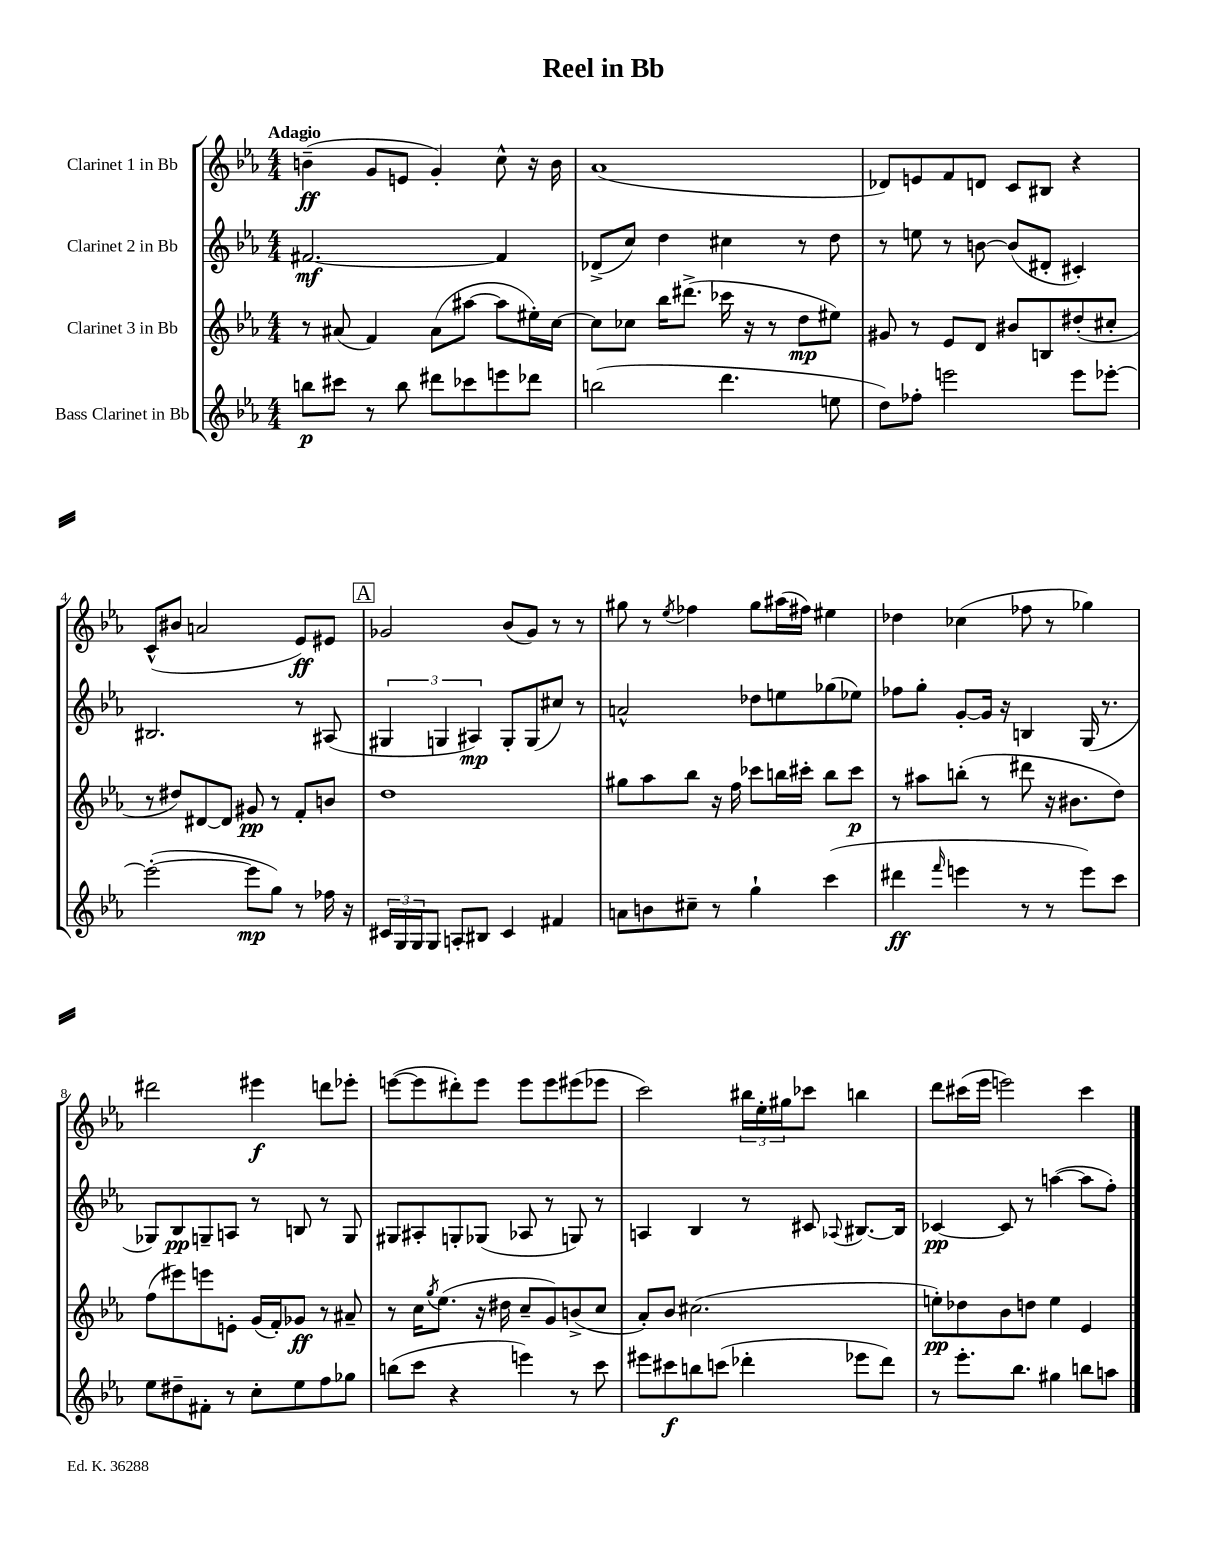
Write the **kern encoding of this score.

**kern	**kern	**kern	**kern
*staff4	*staff3	*staff2	*staff1
*clefG2	*clefG2	*clefG2	*clefG2
*k[b-e-a-]	*k[b-e-a-]	*k[b-e-a-]	*k[b-e-a-]
*M4/4	*M4/4	*M4/4	*M4/4
8bb	8r	[2.f#	(4b~
8ccc#	(8a#	.	.
8r	4f)	.	8g
8bb	.	.	8e
8ddd#	(8a#	.	4g')
8ccc-	[8aa#	.	.
8eee	8aa#]	4f#]	8cc^^
8ddd-	16ee#')	.	16r
.	[16cc	.	16b
=	=	=	=
(2bb	8cc]	(8d-^	(1a-
.	8cc-	8cc)	.
.	16bb-	4dd	.
.	(8.ddd#^	.	.
4.ddd	16ccc-	4cc#	.
.	16r	.	.
.	8r	.	.
.	8dd	8r	.
8ee	8ee#)	8dd	.
=	=	=	=
8dd)	8g#	8r	8d-)
8ff-'	8r	8ee	8e
2eee	8e-	8r	8f
.	8d	[8b	8d
.	8b#	(8b]	8c
.	8B	8d#'	8B#
8eee	(8dd#'	4c#')	4r
[8eee-'	8cc#'	.	.
=	=	=	=
(2eee-'_	8r	2.B#	(8c^^
.	8dd#)	.	8b#
.	[8d#	.	2a
.	8d#]	.	.
8eee-]	8g#	.	.
8gg)	8r	.	.
8r	8f'	8r	8e-)
16ff-	8b	(8A#	8e#
16r	.	.	.
=	=	=	=
24c#	1dd	6G#	2g-
24G	.	.	.
24G	.	.	.
8G	.	.	.
.	.	6G	.
8A'	.	.	.
.	.	6A#)	.
8B#	.	.	.
4c#	.	8G'	(8b-
.	.	(8G	8g-)
4f#	.	8cc#)	8r
.	.	8r	8r
=	=	=	=
8a	8gg#	2a^^	8gg#
8b	8aa-	.	8r
.	.	.	8qee-
8cc#~	8bb-	.	4ff-
8r	16r	.	.
.	16ff	.	.
4gg`	8ccc-	8dd-	8gg#
.	16bb	8ee	(16aa#
.	16ccc#'	.	16ff#)
(4ccc	8bb	(8gg-	4ee#
.	8ccc#	8ee-)	.
=	=	=	=
4ddd#	8r	8ff-	4dd-
.	8aa#	8gg'	.
16qqfff	.	.	.
4eee	(8bb'	[8g'	(4cc-
.	8r	16g]	.
.	.	16r	.
8r	8ddd#	4B	8ff-
8r	16r	.	8r
.	8.b#	.	.
8eee)	.	(16G	4gg-)
.	.	8.r	.
8ccc	8dd)	.	.
=	=	=	=
8ee-	(8ff	8G-)	2ddd#
8dd#~	8eee#)	8B-	.
8f#'	8eee	8G~	.
8r	8e'	8A	.
8cc'	(16g	8r	4eee#
.	16f')	.	.
8ee-	8g-	8B	.
8ff	8r	8r	8ddd
8gg-	8a#~	8G	8eee-'
=	=	=	=
(8bb	8r	8G#	([8eee
8ccc	16cc	8A#'	8eee]
.	8qgg	.	.
.	(8.ee-	.	.
4r	.	8G'	8ddd#')
.	16r	(8G-	8eee
.	16dd#	.	.
4eee)	8cc~	8A-	8eee
.	8g)	8r	8eee
8r	(8b^	8G)	(8eee#
8ccc	8cc	8r	8eee-
=	=	=	=
8eee#	8a-')	4A	2ccc)
8ccc#	8b-	.	.
8bb	(2.cc#	4B-	.
(8ccc	.	.	.
4ddd-'	.	8r	24bb#
.	.	.	24ee-'
.	.	.	24gg#
.	.	8c#	8ccc-
.	.	8qqA-	.
8eee-	.	[8.B#	4bb
8ddd-)	.	.	.
.	.	16B#]	.
=	=	=	=
8r	8ee')	[4c-	8ddd
8.eee-'	8dd-	.	(16ccc#
.	.	.	16eee-
.	8b-	8c-]	2eee)
8.bb-	.	.	.
.	8dd	8r	.
4gg#	4ee	([4aa	.
8bb	4e-	8aa]	4ccc#
8aa	.	8ff')	.
==	==	==	==
*-	*-	*-	*-
